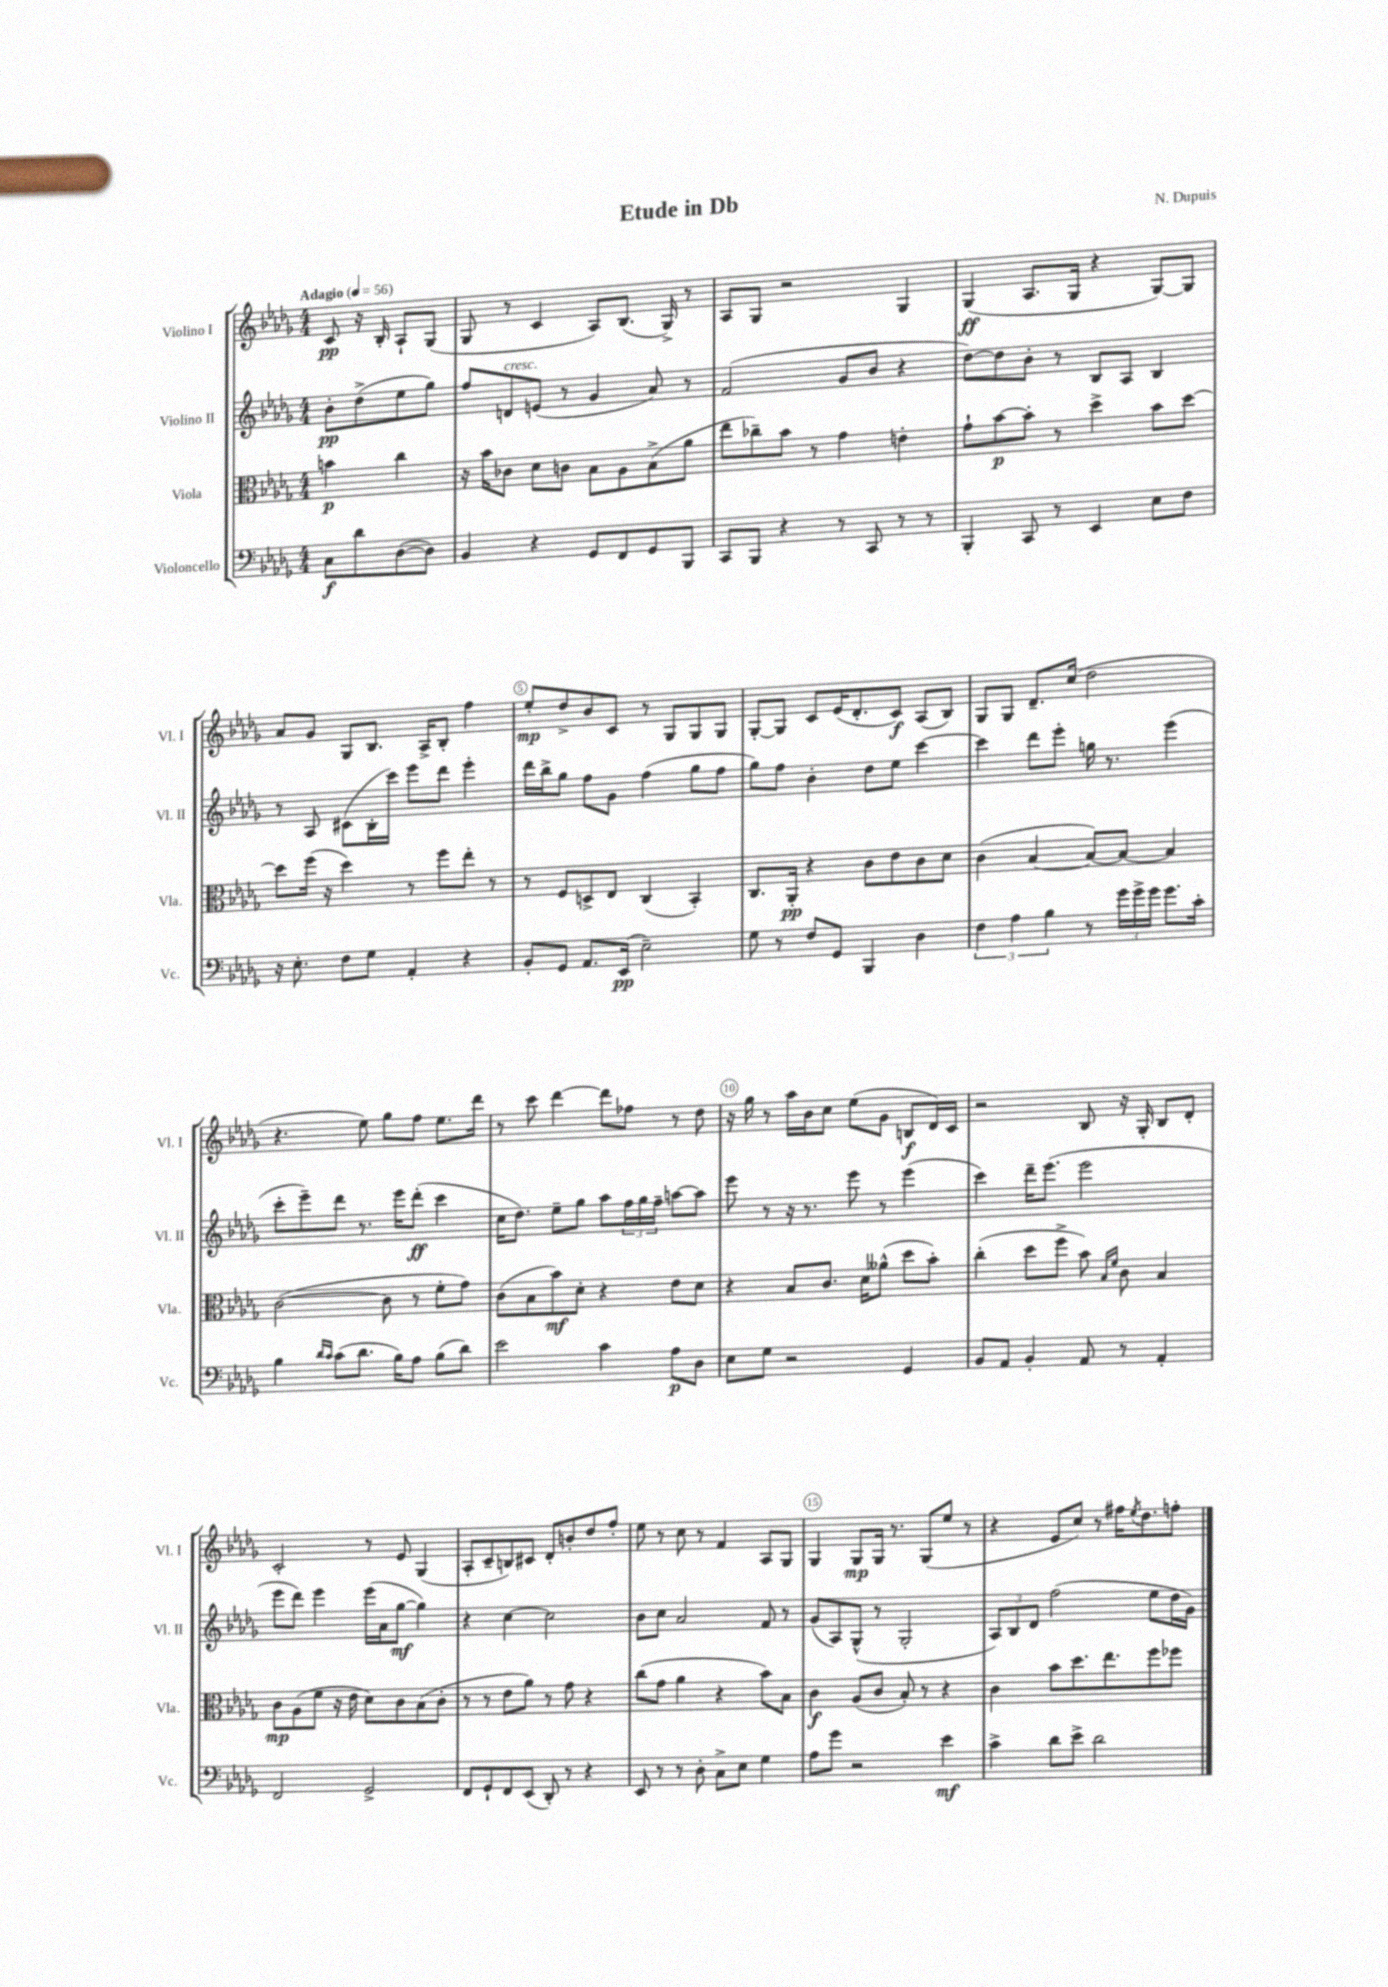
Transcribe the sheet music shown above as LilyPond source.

\header { title = "Etude in Db" composer = "N. Dupuis" }
<<
\new StaffGroup <<
\new Staff = "s0" \with { instrumentName = "Violino I" shortInstrumentName = "Vl. I" } {
    \clef treble \key des \major \numericTimeSignature \time 4/4 \partial 2 \tempo "Adagio" 4 = 56
    c'8\pp r16 bes16-. aes8-! ges8( |
    ges8 r8 c'4 aes8) bes8.( ges16->) r8 |
    aes8 ges8 r2 ges4 |
    ges4\ff( aes8. ges16 r4 ges8~) ges8 |
    aes'8 ges'8 ges8 bes8. aes16-> bes8-. f''4 |
    ees''8-.\mp des''8-> bes'8 c'8 r8 ges8 ges8 ges8 |
    ges8~-. ges8 c'8 ees'16( des'8.-. c'8\f) aes8( bes8) |
    ges8 ges8 des'8.-- c''16( des''2 |
    r4. ees''8) ges''8 f''8 ees''8. des'''16 |
    r8 c'''8 des'''4~ des'''8 fes''8 r8 des''8 |
    r16 ges''16 r8 aes''16 bes'16 c''8 ees''8( ges'8 b8\f des'16) c'16 |
    r2 bes8 r16 ges16-. bes8 des'8-. |
    c'2-. r8 ees'8 ges4( |
    aes8-. c'8-- b8) cis'8 des'8-. b'8-. des''8 f''8-. |
    ees''8 r8 c''8 r8 f'4 aes8 ges8 |
    ges4 ges8\mp ges16 r8. ges8( ees''8 r8 |
    r4 ees'8 c''8) r8 fis''16 \acciaccatura { ees''8 } des''8. f''8-. \bar "|." |
}
\new Staff = "s1" \with { instrumentName = "Violino II" shortInstrumentName = "Vl. II" } {
    \clef treble \key des \major \numericTimeSignature \time 4/4 \partial 2
    bes'8-.\pp des''8->( ees''8 ges''8) |
    f''8 d'8^\markup { \italic "cresc." } e'8( r8 ges'4 aes'8) r8 |
    f'2( ges'8 bes'8 r4 |
    des''8~) des''8 bes'8-. r8 bes8 aes8 bes4 |
    r8 aes8 cis'8( bes16-. c'''16) ees'''8 des'''8 ees'''4-. |
    des'''16 bes''16-> ges''8 f''8 ges'8 f''4( ges''8 f''8 |
    ges''8) f''8 bes'4-. des''8 ees''8 c'''4~ |
    c'''4 des'''8 ees'''8-. g''16 r8. ees'''4( |
    c'''8-. ees'''8--) des'''8 r8. ees'''16 des'''8-.\ff( c'''4 |
    c''16 des''8.) ees''8-- ges''8 aes''8 \tuplet 3/2 { f''16 ges''16 f''16-- } a''8~ a''8 |
    ees'''8 r8 r16 r8. ees'''8 r8 ees'''4( |
    c'''4) des'''16-- ees'''8.( ees'''2 |
    ees'''8 des'''8) ees'''4 ees'''16( aes'16 ges''8~\mf ges''4) |
    r4 c''4~ c''2 |
    bes'8 c''8 aes'2 f'8 r8 |
    ges'8( aes8) ges8-^( r8 ges2-. |
    \tuplet 3/2 { aes8) bes8 des'8 } f''2( ees''8 des''16 ges'16) \bar "|." |
}
\new Staff = "s2" \with { instrumentName = "Viola" shortInstrumentName = "Vla." } {
    \clef alto \key des \major \numericTimeSignature \time 4/4 \partial 2
    b'4\p c''4 |
    r16 bes'16 ces'8 des'8 c'8 bes8 aes8 bes8->( aes'8 |
    ees''8 ces''8--) bes'8 r8 ges'4 e'4-. |
    ges'8-! bes'8~\p bes'8-. r8 des''4-> bes'8 des''8~ |
    des''8 f''16( r16 des''4) r8 f''8 ees''8-. r8 |
    r8 f8 d8-> ees8 c4( bes,4-.) |
    c8. aes,16-.\pp r4 c'8 ees'8 c'8 des'8 |
    c'4( bes4~ bes8~) bes8~ bes4 |
    c'2~( c'8 r8 f'8-. ges'8) |
    c'8( bes8 bes'8\mf) des'8-. r4 ees'8 des'8 |
    r4 bes8 c'8. des'16 aeses'8-^( des''8 bes'8-.) |
    c''4-.( des''8 f''8-> bes'8) \grace { bes16 f'16 } c'8 bes4 |
    c'8\mp aes8( f'8 r16 ees'16 des'8) c'8 bes8( c'8-. |
    r8 r8 ees'8 aes'8) r8 ges'8 r4 |
    c''8( ges'8 aes'4 r4 bes'8) bes8 |
    c'4\f aes8( c'8 bes8-.) r8 r4 |
    c'4 bes'8 des''8. ees''8. f''8 fes''8 \bar "|." |
}
\new Staff = "s3" \with { instrumentName = "Violoncello" shortInstrumentName = "Vc." } {
    \clef bass \key des \major \numericTimeSignature \time 4/4 \partial 2
    c8\f des'8 des8~( des8) |
    bes,4 r4 ges,8 f,8 ges,8 bes,,8 |
    c,8 bes,,8 r4 r8 c,8 r8 r8 |
    bes,,4-. c,8 r8 ees,4 ees8 f8 |
    r16 ees8.-. f8 ges8 aes,4-. r4 |
    bes,8-. ges,8 aes,8. ees,16\pp( ees2--) |
    ges8 r8 f8 ges,8 bes,,4 des4 |
    \tuplet 3/2 { f4 aes4 bes4 } r8 \tuplet 3/2 { ges'16 ges'16-> ges'16 } ges'8. c'16-. |
    bes4 \grace { des'16 c'16 } c'8( des'8. bes16) aes8 bes8( des'8) |
    ees'2 c'4 aes8\p des8 |
    ees8 ges8 r2 ges,4 |
    bes,8 aes,8 bes,4-. aes,8 r8 aes,4-. |
    f,2 ges,2-> |
    f,8 ges,8-! f,8 ees,8( des,8-.) r8 r4 |
    ees,8 r8 r8 des8-. c8-> ees8 ges4 |
    aes8 ges'8 r2 ees'4\mf |
    c'4-> des'8 ees'8-> des'2 \bar "|." |
}
>>
>>
\layout { \context { \Score \override BarNumber.break-visibility = ##(#f #t #t) barNumberVisibility = #(every-nth-bar-number-visible 5) \override BarNumber.stencil = #(make-stencil-circler 0.1 0.3 ly:text-interface::print) } }
